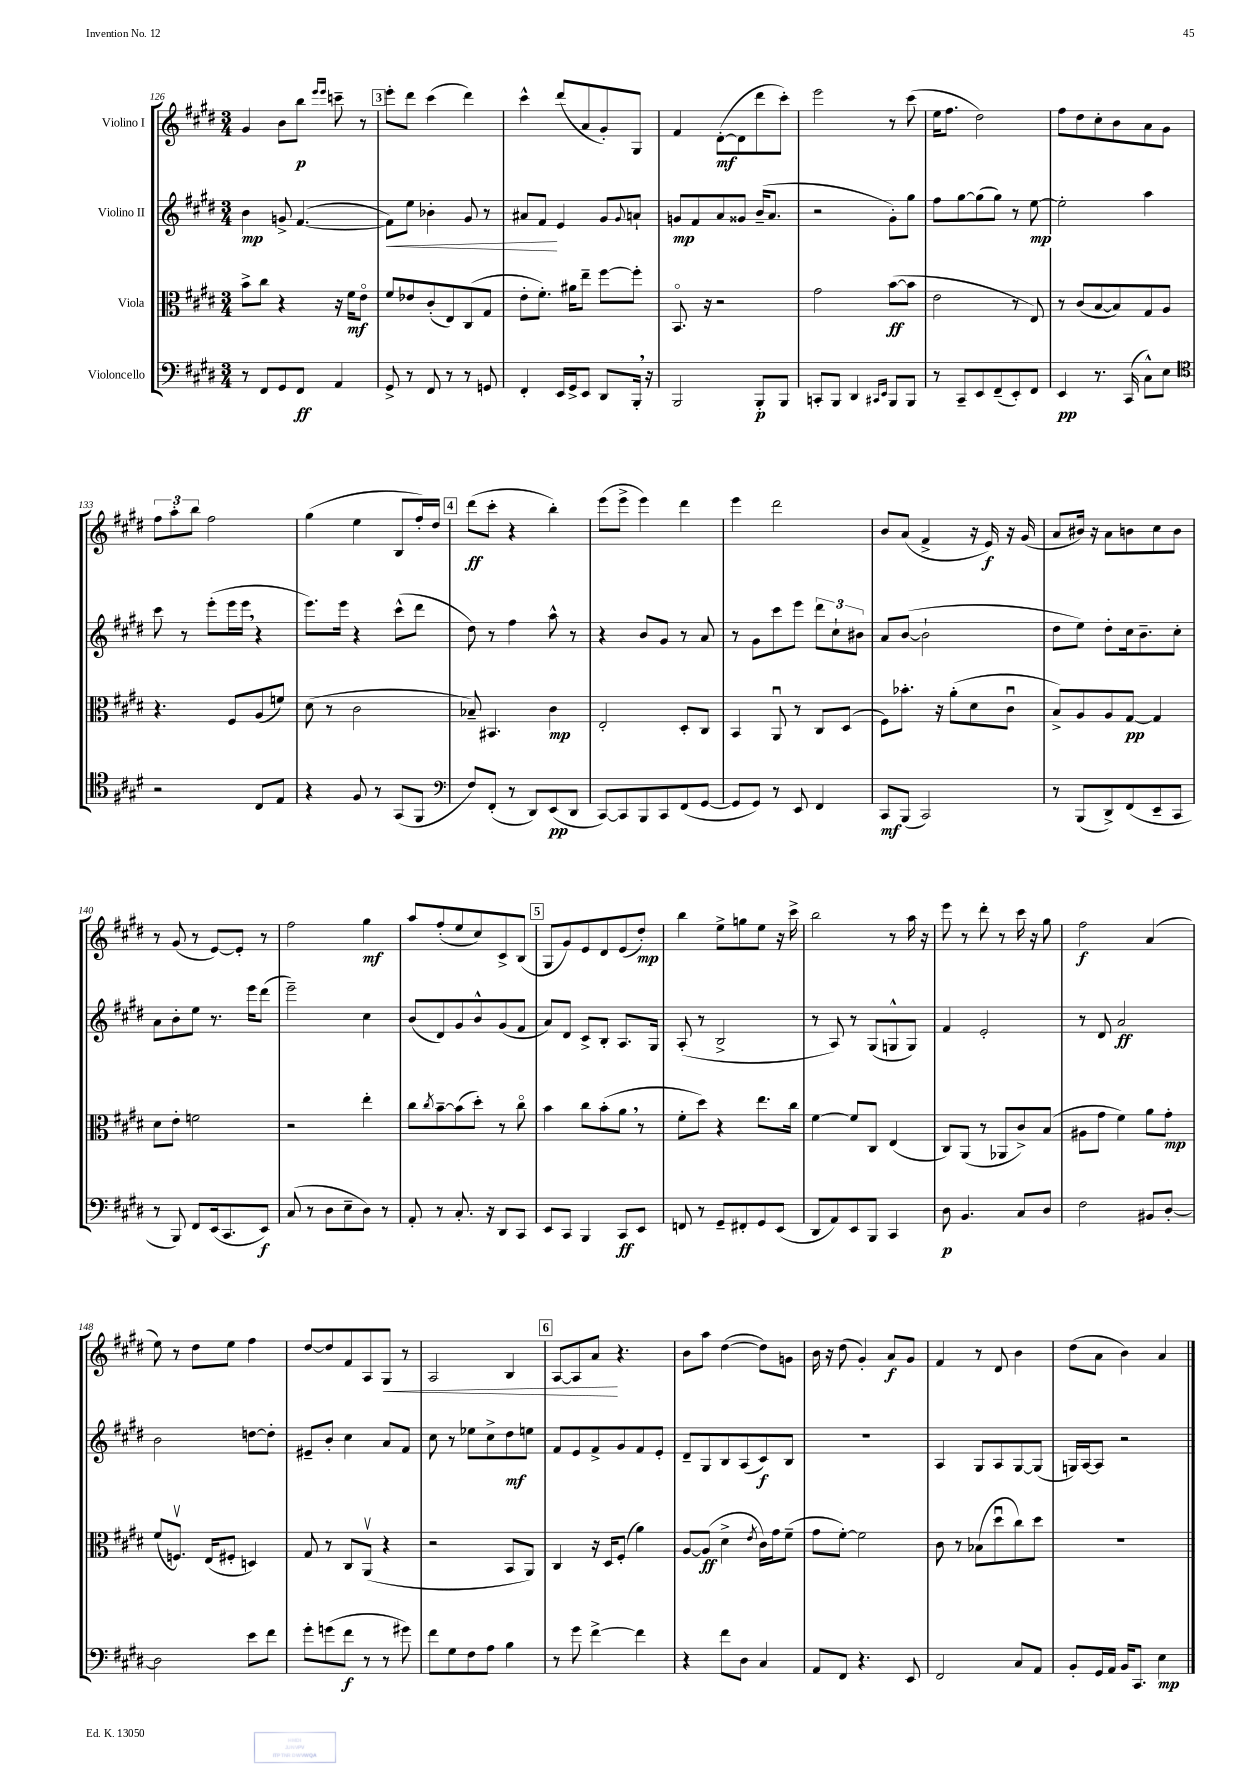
<<
\new StaffGroup <<
\new Staff = "s0" \with { instrumentName = "Violino I" } {
    \clef treble \key e \major \numericTimeSignature \time 3/4
    gis'4 b'8 b''8\p \grace { e'''16 e'''16 } c'''8-- r8 |
    \mark \markup { \box "3" } e'''8-. dis'''8 cis'''4( dis'''4) |
    cis'''4-^ dis'''8( a'8 gis'8-.) gis8 |
    fis'4 dis'8~-.\mf( dis'8 dis'''8 cis'''8-.) |
    e'''2 r8 cis'''8( |
    e''16 fis''8. dis''2) |
    fis''8 dis''8 cis''8-. b'8 a'8 gis'8 |
    \tuplet 3/2 { fis''8 a''8-. b''8 } fis''2 |
    gis''4( e''4 b8 fis''16-.) dis''16 |
    \mark \markup { \box "4" } dis'''8\ff( cis'''8-. r4 b''4-.) |
    e'''8( e'''8-> e'''4) dis'''4 |
    e'''4 dis'''2 |
    b'8 a'8( fis'4-> r16 e'16\f) r16 gis'16( |
    a'8 bis'16) r16 a'8 b'8 cis''8 b'8 |
    r8 gis'8( r8 e'8~) e'8-. r8 |
    fis''2 gis''4\mf |
    a''8 fis''8-.( e''8 cis''8) cis'8-> b8( |
    \mark \markup { \box "5" } gis8 gis'8) e'8 dis'8 e'8( dis''8-.\mp) |
    b''4 e''8-> g''8 e''8 r16 cis'''16-> |
    b''2 r8 a''16 r16 |
    e'''8 r8 dis'''8-. r8 cis'''16 r16 gis''8 |
    fis''2\f a'4( |
    e''8) r8 dis''8 e''8 fis''4 |
    dis''8~ dis''8 fis'8 a8 gis8\< r8 |
    a2 b4 |
    \mark \markup { \box "6" } a8~ a8 a'8\! r4. |
    b'8 a''8 dis''4~( dis''8) g'8 |
    b'16 r16 dis''8( gis'4-.) a'8\f gis'8 |
    fis'4 r8 dis'8 b'4 |
    dis''8( a'8 b'4) a'4 \bar "|." |
}
\new Staff = "s1" \with { instrumentName = "Violino II" } {
    \clef treble \key e \major \numericTimeSignature \time 3/4
    b'4\mp g'8-> fis'4.~( |
    \mark \markup { \box "3" } fis'8\<) e''8 bes'4-. gis'8 r8 |
    ais'8 fis'8\! e'4 gis'8 \appoggiatura { gis'8 } a'8-! |
    g'8\mp fis'8 a'8 gisis'8 b'16--( a'8. |
    r2 gis'8-.) gis''8 |
    fis''8 gis''8~ gis''8( gis''8) r8 e''8~\mp |
    e''2-. a''4 |
    cis'''8 r8 e'''8-.( e'''16 e'''16 \breathe r4 |
    e'''8.) e'''16 r4 cis'''8-^( dis'''8 |
    \mark \markup { \box "4" } dis''8) r8 fis''4 a''8-^ r8 |
    r4 b'8 gis'8 r8 a'8 |
    r8 gis'8 cis'''8 e'''8 \tuplet 3/2 { dis'''8 cis''8-! bis'8 } |
    a'8 b'8~( b'2-! |
    dis''8 e''8) dis''8-. cis''16 b'8.-- cis''8-. |
    a'8 b'8-. e''8 r8. e'''16 dis'''8( |
    e'''2--) cis''4 |
    b'8( dis'8) gis'8 b'8-^ gis'8( fis'8 |
    \mark \markup { \box "5" } a'8) dis'8 cis'8-> b8-. a8. gis16 |
    a8-.( r8 b2-> |
    r8 a8) r8 gis8( g8-^ g8) |
    fis'4 e'2-. |
    r8 dis'8 a'2\ff |
    b'2 d''8~ d''8-. |
    eis'8-- b'8-. cis''4 a'8 fis'8 |
    cis''8 r8 ees''8 cis''8-> dis''8\mf e''8 |
    \mark \markup { \box "6" } fis'8 e'8 fis'8-> gis'8 fis'8 e'8-. |
    dis'8-- gis8 b8 a8( cis'8\f) b8 |
    R2. |
    a4 gis8 a8 gis8~ gis8( |
    g16) a16~ a8 r2 \bar "|." |
}
\new Staff = "s2" \with { instrumentName = "Viola" } {
    \clef alto \key e \major \numericTimeSignature \time 3/4
    b'8-> cis''8 r4 r16 fis'16\mf e'8\flageolet |
    \mark \markup { \box "3" } fis'8 ees'8 cis'8-.( e8) cis8( gis8 |
    e'8-. fis'8.-.) ais'16 e''8-- fis''8~ fis''8-. |
    b,8.\flageolet r16 r2 |
    gis'2 b'8~\ff( b'8 |
    e'2 r8 e8) |
    r8 cis'8( b8~ b8) gis8 a8 |
    r4. fis8 a8( f'8) |
    dis'8( r8 cis'2 |
    \mark \markup { \box "4" } bes8--) bis,4. cis'4\mp |
    e2-. dis8-. cis8 |
    b,4 a,8\downbow r8 cis8 dis8( |
    fis8) bes'8.-. r16 a'8-.( dis'8 cis'8\downbow |
    b8->) a8 a8 gis8~\pp gis4 |
    dis'8 e'8-. f'2 |
    r2 e''4-. |
    cis''8 \acciaccatura { cis''8 } b'8~-- b'8( dis''8-.) r8 cis''8\flageolet |
    \mark \markup { \box "5" } b'4 cis''8 b'8-.( a'8 \breathe r8 |
    fis'8-. dis''8) r4 e''8. cis''16 |
    fis'4~ fis'8 cis8 e4( |
    cis8) a,8( r8 aes,8 cis'8->) b8( |
    ais8 gis'8 fis'4) a'8 gis'8-.\mp |
    fis'8( f8.\upbow) e16( fis8-. d4) |
    gis8 r8 cis8 a,8\upbow( r4 |
    r2 b,8 a,8) |
    \mark \markup { \box "6" } cis4 r16 dis16 fis8-.( a'4) |
    a8~ a8\ff( dis'4-> \acciaccatura { e'8 } cis'16) gis'16 fis'8--( |
    gis'8 fis'8~-.) fis'2 |
    cis'8 r8 bes8( dis''8\downbow cis''8) dis''8 |
    R2. \bar "|." |
}
\new Staff = "s3" \with { instrumentName = "Violoncello" } {
    \clef bass \key e \major \numericTimeSignature \time 3/4
    r8 fis,8 gis,8 fis,8\ff a,4 |
    \mark \markup { \box "3" } gis,8-> r8 fis,8 r8 r8 g,8 |
    fis,4-. e,16 gis,16-> e,8 dis,8 b,,16-. \breathe r16 |
    b,,2 b,,8-.\p b,,8 |
    c,8-. b,,8 dis,4 \grace { cis,16 e,16 } b,,8 b,,8 |
    r8 cis,8-- e,8 fis,8--( e,8-.) fis,8 |
    e,4\pp r8. cis,16( cis8-^) e8 |
    \clef tenor r2 cis8 e8 |
    r4 fis8 r8 gis,8( fis,8 |
    \mark \markup { \box "4" } \clef bass fis8) fis,8-.( r8 dis,8) e,8\pp( dis,8 |
    cis,8~) cis,8 b,,8 cis,8 fis,8( gis,8~ |
    gis,8 gis,8) r8 e,8 fis,4 |
    cis,8\mf b,,8( cis,2) |
    r8 b,,8( dis,8->) fis,8( e,8-- cis,8 |
    r8 b,,8) fis,8 e,16( cis,8. e,8\f) |
    cis8( r8 dis8 e8-- dis8) r8 |
    a,8-. r8 cis8.-. r16 dis,8 cis,8 |
    \mark \markup { \box "5" } e,8 cis,8 b,,4 cis,8\ff e,8 |
    f,8 r8 gis,8-- fis,8-. gis,8 e,8( |
    dis,8 a,8) e,8 b,,8 cis,4 |
    dis8\p b,4. cis8 dis8 |
    fis2 bis,8 dis8~-. |
    dis2 e'8 fis'8 |
    gis'8-. g'8( fis'8\f r8 r8 gis'8) |
    fis'8 gis8 fis8 a8 b4 |
    \mark \markup { \box "6" } r8 gis'8 fis'4~-> fis'4 |
    r4 fis'8 dis8 cis4 |
    a,8 fis,8 r4. e,8 |
    fis,2 cis8 a,8 |
    b,8-. gis,16 a,16 b,16 cis,8. e4\mp \bar "|." |
}
>>
>>
\layout { \context { \Score currentBarNumber = #126 } }
